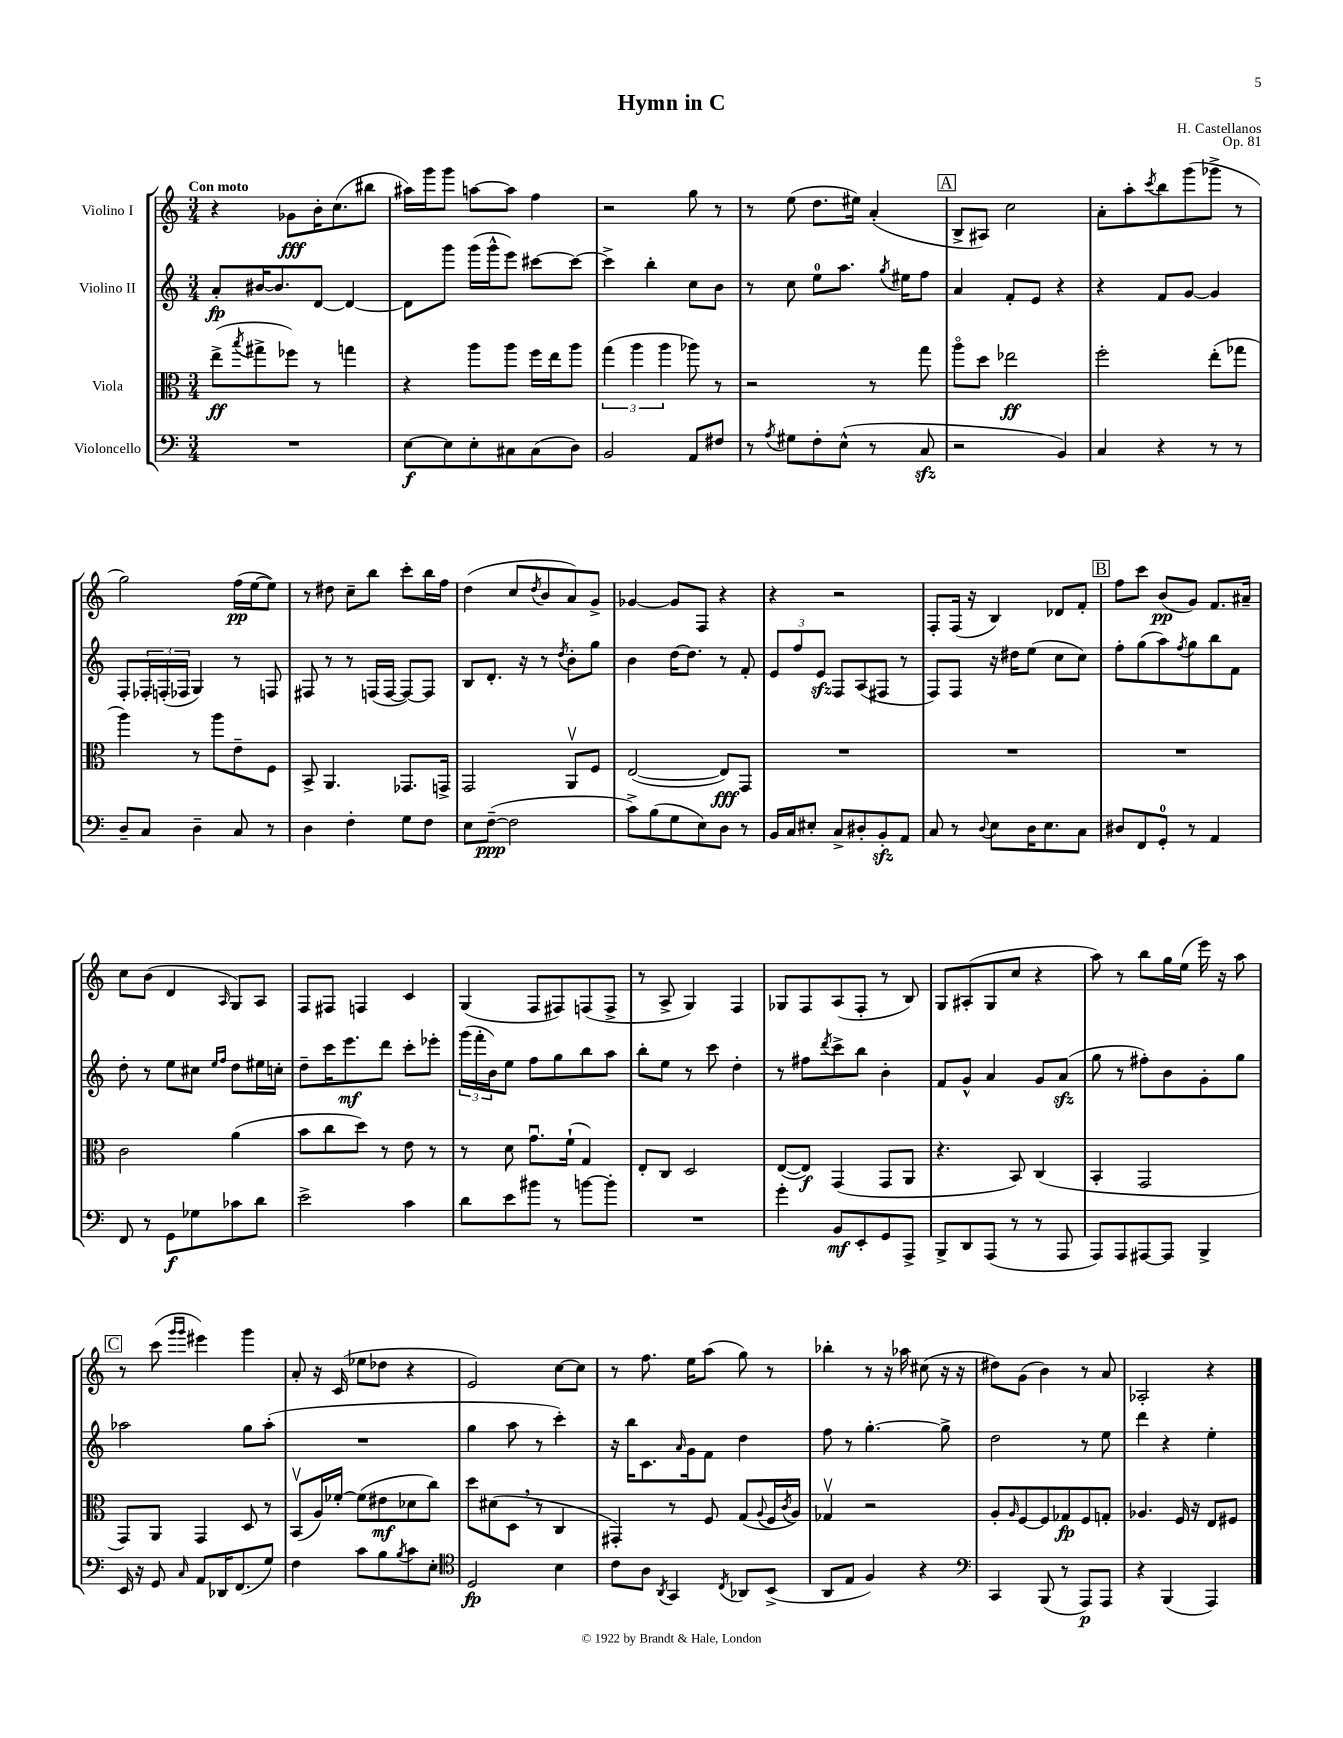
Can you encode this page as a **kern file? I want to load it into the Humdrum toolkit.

**kern	**kern	**kern	**kern
*staff4	*staff3	*staff2	*staff1
*clefF4	*clefC3	*clefG2	*clefG2
*k[]	*k[]	*k[]	*k[]
*M3/4	*M3/4	*M3/4	*M3/4
2.r	(8ee^\L	8a'/L	4r
.	8qbb/	.	.
.	8gg#^\	[16b#/K	.
.	.	8.b#/]	.
.	8ff-\J)	.	8g-\L
.	8r	[8d/J	16b'\K
.	.	.	(8.cc\
.	4gg\	4d/_	.
.	.	.	8bb#\J
=	=	=	=
[8E\L	4r	8d\]L	16aa#\LL)
.	.	.	16ggg\J
8E\]	.	8ggg\J	8ggg\J
8E'\	8aa\L	(16ggg\LL	[8aa\L
.	.	16ggg^^\J	.
8C#\	8aa\J	8eee\J)	8aa\]J
(8C#\	16ff\LL	[8ccc#\L	4ff\
.	16ee\J	.	.
8D\J)	8aa\J	8ccc#\_J	.
=	=	=	=
2BB/	(6gg\	4ccc#^\]	2r
.	6aa\	.	.
.	.	4bb'\	.
.	6aa\	.	.
8AA/L	8aa-\)	8cc\L	8gg\
8F#/J	8r	8b\J	8r
=	=	=	=
8r	2r	8r	8r
8qA/	.	.	.
8G#\L	.	8cc\	(8ee\
8F'\	.	8ee\L	8.dd\L
(8E^^\J	.	8.aa\J	.
.	.	.	16ee#\Jk)
8r	8r	.	(4a'/
.	.	8qgg/	.
.	.	16ee#\LK	.
8C/	8gg\	8ff\J	.
=	=	=	=
2r	8aao\L	4a/	8B^/L
.	8dd\J	.	8A#/J)
.	2ee-\	8f'/L	2cc\
.	.	8e/J	.
4BB/)	.	4r	.
=	=	=	=
4C/	2ff'\	4r	8a'\L
.	.	.	8aa'\
.	.	.	8qccc/
4r	.	8f/L	8bb\
.	.	[8g/J	(8ggg\
8r	(8ee'\L	4g/]	8ggg-^\J
8r	8gg-\J	.	8r
=	=	=	=
8D~/L	4aa\)	8F'/L	2gg\)
8C/J	.	24F-'/L	.
.	.	(24F'/	.
.	.	24F-/JJ	.
4D~\	8r	4G/)	.
.	8aa\L	.	.
8C/	8e~\	8r	(16ff\LL
.	.	.	[16ee\J
8r	8F\J	8F/	8ee\]J)
=	=	=	=
4D\	8BB^/	8F#/	8r
.	4.AA/	8r	8dd#\
4F'\	.	8r	8cc~\L
.	.	(16F/LL	8bb\J
.	.	[16F/JJ	.
8G\L	8.GG-/L	8F/_L)	8ccc'\L
8F\J	.	8F/]J	16bb\L
.	16GG^/Jk	.	16ff\JJ
=	=	=	=
8E\L	2GG/	8B/L	(4dd\
([8F~\J	.	8.d'/J	.
2F\]	.	.	8cc/L
.	.	16r	.
.	.	.	8qdd/
.	.	8r	8b/
.	.	8qdd/	.
.	8AAv/L	8b'\L	8a/)
.	8F/J	8gg\J	8g^/J
=	=	=	=
8c^\L)	([2E/	4b\	[4g-/
(8B\	.	.	.
8G\	.	[16dd\LK	8g-/]L
.	.	8.dd\]J	.
8E\)	.	.	8F/J
8D\J	8E/]L)	8r	4r
8r	8GG/J	8f'/	.
=	=	=	=
16BB/LL	2.r	12e/L	4r
16C/J	.	.	.
.	.	12ff/	.
8E#'/J	.	.	.
.	.	12e/J	.
8C^/L	.	8F/L	2r
8D#'/	.	(8A/	.
8BB'/	.	8F#/J	.
8AA/J	.	8r	.
=	=	=	=
8C/	2.r	8F/L)	8F'/L
8r	.	8F/J	(16F/Jk
.	.	.	16r
8qqD/	.	.	.
8E\L	.	16r	4B/)
.	.	16dd#\LK	.
16D\K	.	(8ee\J	.
8.E\	.	.	.
.	.	8cc\L	8d-/L
8C\J	.	8cc\J)	8f'/J
=	=	=	=
8D#/L	2.r	8ff'\L	8ff\L
8FF/	.	(8gg\	8ccc\J
8GG'/J	.	8aa\)	(8b/L
.	.	8qff/	.
8r	.	8gg\	8g/J)
4AA/	.	8bb\	8.f/L
.	.	8f\J	.
.	.	.	16a#~/Jk
=	=	=	=
8FF/	2c\	8dd'\	8cc\L
8r	.	8r	(8b\J
8GG\L	.	8ee\L	4d/
8G-\	.	8cc#\J	.
.	.	16qqee/LL	.
.	.	16qqff/JJ	16qqA/
8c-\	(4a\	8dd\L	8G/L)
8d\J	.	16ee#\L	8A/J
.	.	16cc'\JJ	.
=	=	=	=
2e^\	8b\L	8dd~\L	8F/L
.	8cc\	16ccc\K	8F#/J
.	.	8.eee\	.
.	8dd\J)	.	4F/
.	8r	8ddd\J	.
4c\	8e\	8ccc'\L	4c/
.	8r	8eee-'\J	.
=	=	=	=
8d\L	8r	(24ggg\LL	(4G/
.	.	24fff'\	.
.	.	24b\J)	.
8e\	8d\	8ee\J	.
8b#\J	8.gu\L	8ff\L	8F/L
8r	.	8gg\	8F#/)
.	(16f`\Jk	.	.
[8b\L	4G/)	8bb\	(8F/
8b'\]J	.	8aa\J	8F^/J
=	=	=	=
2.r	8E'/L	8bb'\L	8r
.	8C/J	8ee\J	8A^/
.	2D/	8r	4G/)
.	.	8ccc\	.
.	.	4dd'\	4F/
=	=	=	=
4g'\	([8E/L	8r	8G-/L
.	8E/]J)	8ff#\L	8F/
.	.	8qddd/	.
8BB/L	(4GG/	8ccc^\	(8A/
8EE'/	.	8bb\J	8F'/J
8GG/	8GG/L	4b'\	8r
8AAA^/J	8AA/J	.	8B/)
=	=	=	=
8BBB^/L	4.r	8f/L	8G/L
8DD/	.	8g^^/J	(8A#'/
(8AAA/J	.	4a/	8G/
8r	8BB/)	.	8cc/J
8r	(4C/	8g/L	4r
8AAA/	.	(8a/J	.
=	=	=	=
8AAA/L)	4BB'/	8gg\	8aa\)
8AAA/	.	8r	8r
[8AAA#/	2GG/	8ff#'\L)	8bb\L
8AAA#/]J	.	8b\	16gg\L
.	.	.	(16ee\JJ
4BBB^/	.	8g'\	16eee\)
.	.	.	16r
.	.	8gg\J	8aa\
=	=	=	=
16EE/	8GG/L)	2aa-\	8r
16r	.	.	.
8GG/	8AA/J	.	(8ccc\
.	.	.	16qqggg/LL
16qqC/	.	.	16qqggg/JJ
8AA/L	4GG/	.	4eee#\)
16DD-/K	.	.	.
(8.FF/	.	.	.
.	8D/	8gg\L	4ggg\
8G/J)	8r	(8aa-'\J	.
=	=	=	=
4F\	(8BBv/L	2.r	8a'/
.	16A/L)	.	16r
.	[16f-'/JJ	.	(16c/
8c\L	(8f-\]L	.	8ee-\L
8B\	8e#\	.	8dd-\J
8qB/	.	.	.
8c\	8d-\	.	4r
8E'\J	8cc\J)	.	.
=	=	=	=
*clefC4	*	*	*
2D/	8dd\L	4gg\	2e/)
.	(8d#\	.	.
.	8D\J	8aa\	.
.	8r	8r	.
4B\	4C/	4ccc'\)	[8cc\L
.	.	.	8cc\]J
=	=	=	=
8c\L	4GG#'/)	16r	8r
.	.	16bb\LK	.
8A\J	.	8.c\	8.ff\
8qAA/	.	.	.
4GG/	8r	.	.
.	.	16qqa/	.
.	.	16g\k	16ee\LK
.	8F/	8f\J	(8aa\J
8qC/	.	.	.
8AA-/L	(8G/L	4dd\	8gg\)
.	8qqA/	.	.
(8BB^/J	16F/L	.	8r
.	8qc/	.	.
.	16A/JJ)	.	.
=	=	=	=
8AA/L	4G-v/	8ff\	4bb-'\
8E/J	.	8r	.
4F/)	2r	[4.gg'\	8r
.	.	.	16r
.	.	.	16aa-\
4r	.	.	(8cc#\
.	.	8gg^\]	16r
.	.	.	16r
=	=	=	=
*clefF4	*	*	*
4CC/	8A'/L	2dd\	8dd#\L)
.	16qqA/	.	.
.	[8F/	.	(8g\J
(8BBB/	8F/]	.	4b\)
8r	8G-/	.	.
8AAA/L)	8F/	8r	8r
8AAA/J	8G'/J	8ee\	8a/
=	=	=	=
4r	4.A-/	4ddd\	2A-'/
(4BBB/	.	4r	.
.	16F/	.	.
.	16r	.	.
4AAA/)	8E/L	4ee'\	4r
.	8F#/J	.	.
==	==	==	==
*-	*-	*-	*-
